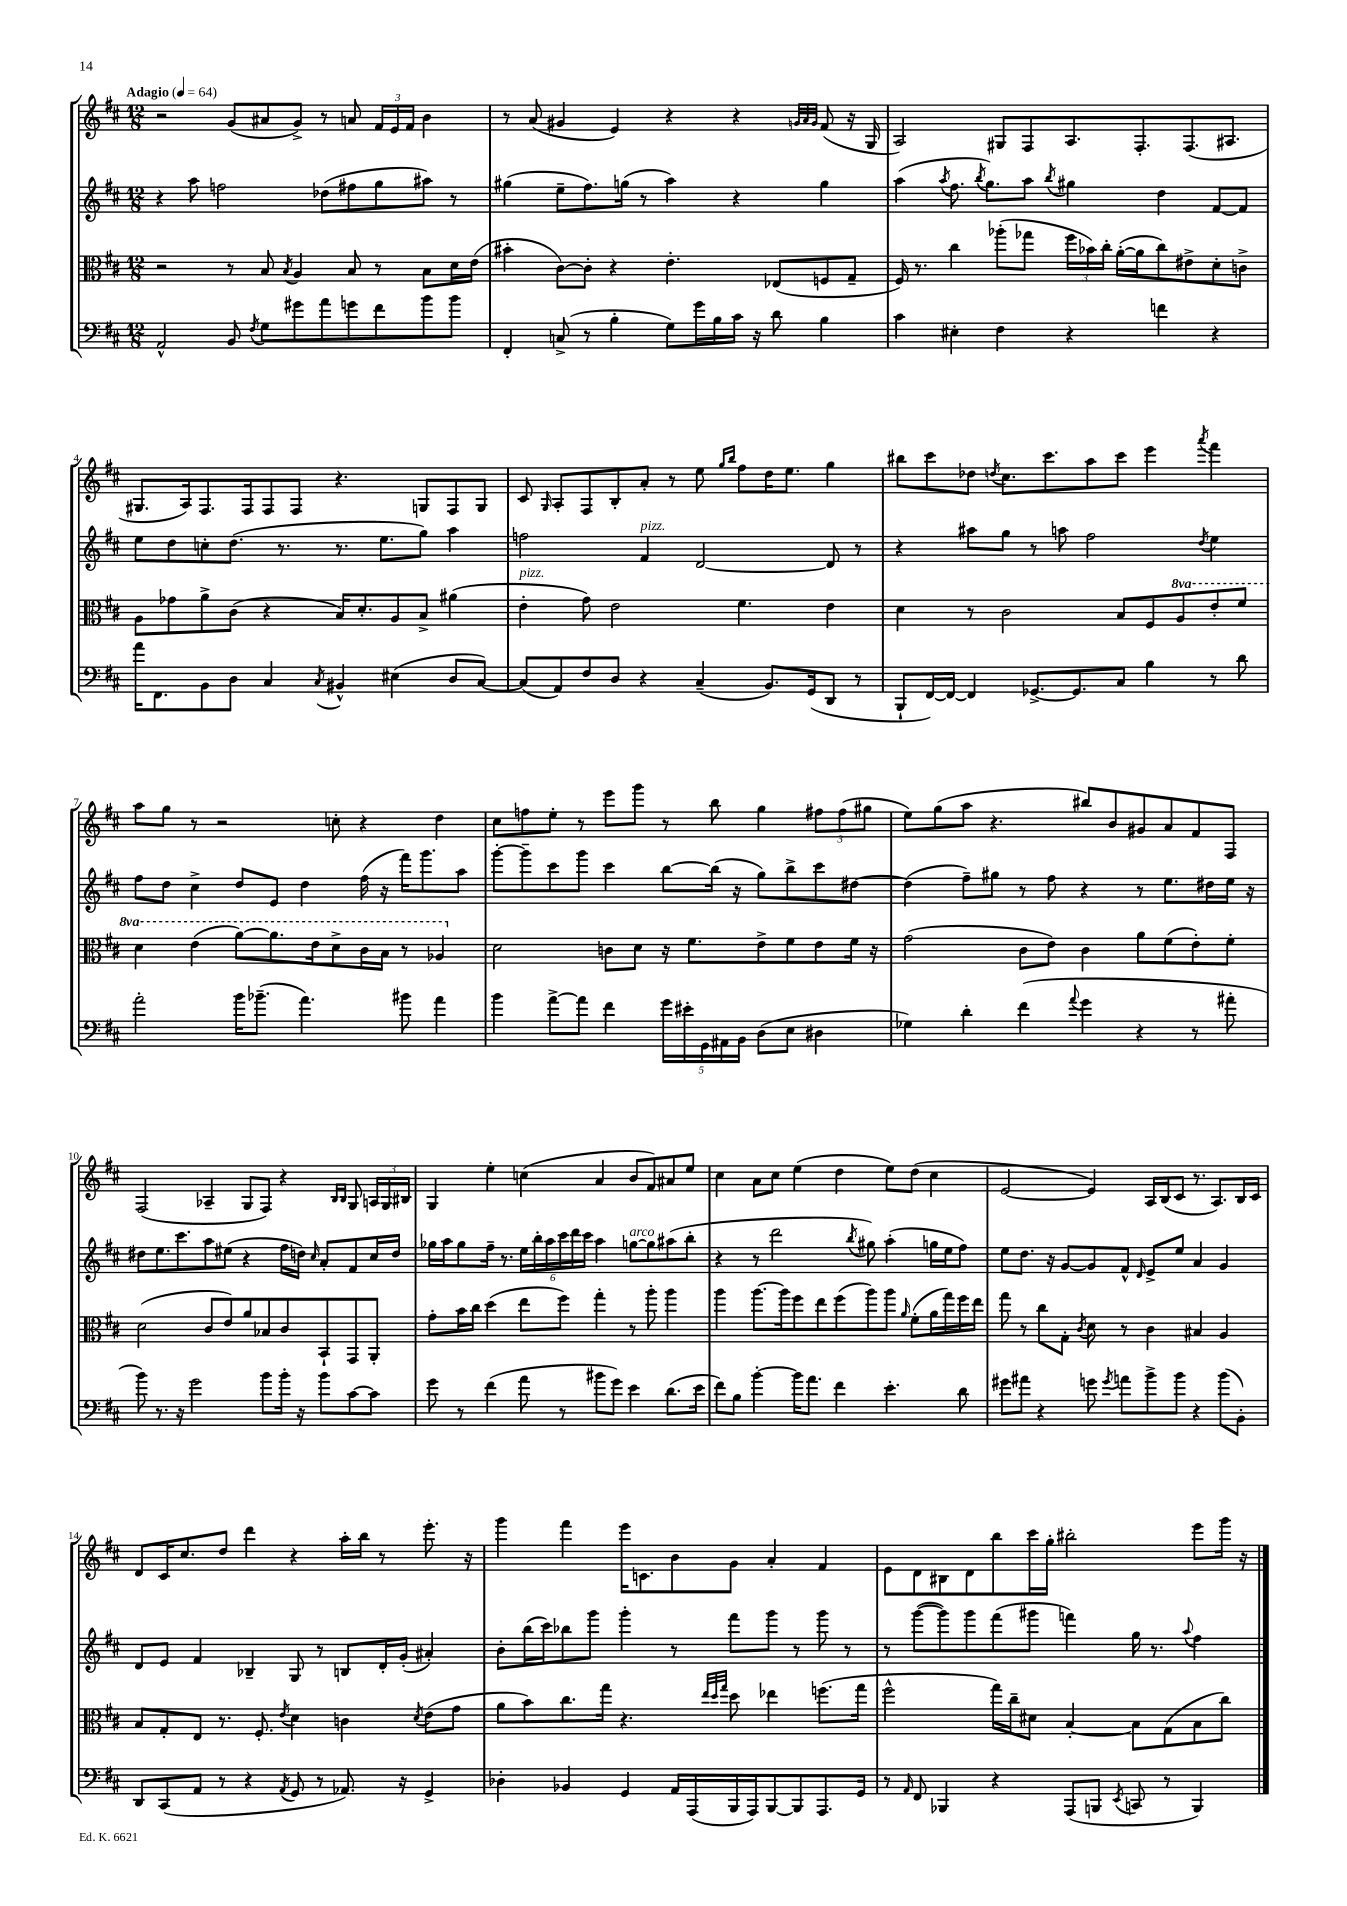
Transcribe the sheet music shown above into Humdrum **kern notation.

**kern	**kern	**kern	**kern
*part4	*part3	*part2	*part1
*staff4	*staff3	*staff2	*staff1
*clefF4	*clefC3	*clefG2	*clefG2
*k[f#c#]	*k[f#c#]	*k[f#c#]	*k[f#c#]
*M12/8	*M12/8	*M12/8	*M12/8
*MM64	*MM64	*MM64	*MM64
=1	=1	=1	=1
!	!	!	!LO:TX:a:B:t=Adagio
2AA^^/	2r	4r	2r
.	.	8aa\	.
.	.	2ffn\	.
8BB/	8r	.	(8g/L
8qF#/	.	.	.
8G\L	8B/	.	8a#X/
.	8qB/	.	.
8g#X\	4A/	.	8g^/J)
8a\	.	(8dd-X\L	8r
8gn\	8B/	8ff#X\	8an/
8f#\	8r	8gg\	24f#/LL
.	.	.	24e/
.	.	.	24f#/JJ
8b\	8B\L	8aa#X\J)	4b\
8b\J	16d\L	8r	.
.	(16e\JJ	.	.
=2	=2	=2	=2
4FF#'/	4b#X'\	(4gg#X\	8r
.	.	.	(8a/
(8Cn^/	[8c#\L)	8ee~\L	4g#X/
8r	8c#'\J]	8.ff#\)	.
4B'\	4r	.	4e/)
.	.	(16ggn\Jk	.
.	.	8r	.
8G\L)	4.e'\	4aa\)	4r
16g\L	.	.	.
16B\	.	.	.
16c#\JJ	.	4r	4r
16r	.	.	.
8d\	(8E-X/L	.	.
.	.	.	32qqgn/LLL
.	.	.	32qqa/
.	.	.	32qqg/JJJ
4B\	8Fn/	4gg\	(8f#/
.	8G~/J	.	16r
.	.	.	16G/
=3	=3	=3	=3
4c#\	16F#/)	(4aa\	2A/)
.	8.r	.	.
.	.	8qaa/	.
4E#X'\	4cc#\	8.ff#\	.
.	.	8qbb/	.
.	.	8.gg\L)	.
4F#\	(8aa-X'\L	.	8G#X/L
.	8gg-X\J	8aa\J	8F#/
.	.	8qbb/	.
4r	24ff#\LL	4gg#X\	8.A/
.	24b-X\)	.	.
.	24cc#'\JJ	.	.
.	([16a'\LL	.	.
.	16a\J]	.	8.F#'/
4fn\	8cc#\)	4dd\	.
.	8e#X^\	.	(8.F#/
4r	8d'\	[8f#/L	.
.	.	.	8.A#X/J
.	8cn^\J	8f#/J]	.
!!LO:LB:g=z
=4	=4	=4	=4
16a\KL	8A\L	8ee\L	8.G#X/L
8.FF#\	.	.	.
.	8g-X\	8dd\	.
.	.	.	16A/k)
8BB\	8a^\	8ccn'\	8.F#/
8D\J	(8c#\J	(8.dd\J	.
.	.	.	16F#/k
4C#/	4r	.	8F#/
.	.	8.r	.
.	.	.	8F#/J
8qC#/	.	.	.
4BB#X^^/	16B/KL)	8.r	4.r
.	8.d'/	.	.
.	.	8.ee\L	.
(4E#X\	8A/	.	.
.	8B^/J	8gg\J)	8Gn/L
8D/L	(4a#X\	4aa\	8F#/
[8C#/J)	.	.	8G/J
=5	=5	=5	=5
!	!LO:TX:a:i:t=pizz.	!	!
(8C#/L]	4e'\	2ffn\	8c#/
.	.	.	16qqG/
8AA/)	.	.	8A'/L
8F#/	8g\)	.	8F#/
8D/J	2e\	.	8B'/
!	!	!LO:TX:a:i:t=pizz.	!
4r	.	4f#/	8a'/J
.	.	.	8r
(4C#~/	.	[2d/	8ee\
.	.	.	16qqgg/LL
.	.	.	16qqbb/JJ
.	4.f#\	.	8ff#\L
8.BB/L)	.	.	16dd\K
.	.	.	8.ee\J
(16GG/k	.	.	.
8DD/J	4e\	8d/]	4gg\
8r	.	8r	.
=6	=6	=6	=6
8BBB`/L	4d\	4r	8bb#X\L
[16FF#/L)	.	.	8ccc#\
16FF#/JJ_	.	.	.
4FF#/]	8r	8aa#X\L	8dd-X\J
.	.	.	8qddn/
.	2c#\	8gg\J	8.cc#\L
[8.GG-X^/L	.	8r	.
.	.	.	8.ccc#\
.	.	8aan\	.
8.GG-/]	.	.	.
.	.	2ff#\	8aa\
8C#/J	8B/L	.	8ccc#\J
4B\	8F#/	.	4eee\
*	*8va	*	*
.	8a/	.	.
.	.	8qdd/	8qaaa/
8r	8ee'/	4ee\	4fff#\
8d\	8ff#/J	.	.
!!LO:LB:g=z
=7	=7	=7	=7
2a'\	4dd\	8ff#\L	8aa\L
.	.	8dd\J	8gg\J
.	(4ee\	4cc#^\	8r
.	.	.	2r
16b\KL	[8aa\L)	8dd/L	.
(8.b-X~\J	.	.	.
.	8.aa\]	8e/J	.
4.a\)	.	4dd\	.
.	16ee\k	.	.
.	8dd^\	.	8ccn'\
.	16cc#\L	(16ff#\	4r
.	16b\JJ	16r	.
8b#X\	8r	16fff#\KL)	.
.	.	8.ggg\	.
4a\	4a-X/	.	4dd\
.	.	8aa\J	.
=8	=8	=8	=8
*	*X8va	*	*
4b\	2d\	[8ggg'\L	8cc#\L
.	.	8ggg~\]	8ffn\
[8a^\L	.	8ccc#\	8ee'\J
8a\J]	.	8ggg\J	8r
4f#\	8cn\L	4ccc#\	8eee\L
.	8d\J	.	8ggg\J
20g\LL	16r	[8bb\L	8r
20e#X'\	.	.	.
.	8.f#\L	.	.
20GG\	.	.	.
.	.	(16bb\Jk]	8bb\
20AA#X\	.	.	.
.	.	16r	.
20BB\JJ	.	.	.
(8D\L	8e^\	8gg\L)	4gg\
8E\J	8f#\	8bb^\	.
4D#X\	8e\	8ccc#\	12ff#X\L
.	.	.	(12ff#\
.	16f#\Jk	[8dd#X\J	.
.	.	.	12gg#X\J
.	16r	.	.
=9	=9	=9	=9
4G-X\)	(2g\	(4dd#\]	8ee\L)
.	.	.	(8gg\
4d'\	.	8ff#~\L)	8aa\J
.	.	8gg#X\J	4.r
(4f#\	8c#\L	8r	.
.	8e\J)	8ff#\	.
8qqa/	.	.	.
4g\	4c#\	4r	8bb#X/L)
.	.	.	8b/
4r	8a\L	8r	8g#X/
.	(8f#\	8.ee\L	8a/
8r	8e'\)	.	8f#/
.	.	16dd#X\L	.
8a#X'\	8f#'\J	16ee\JJ	8F#/J
.	.	16r	.
!!LO:LB:g=z
=10	=10	=10	=10
8b\)	(2d\	8dd#X\L	(2F#/
8.r	.	8.ee\	.
16r	.	8.ccc#\	.
2g\	.	.	.
.	8c#/L	8aa\	4A-X~/
.	8e/)	(8ee#X\J	.
.	8a/	4r	8G/L
8b\L	8B-X/	.	8F#/J)
16b'\Jk	8c#/	16ff#\LL	4r
16r	.	16ddn\JJ)	.
.	.	16qqcc#/	.
8b\L	8BB`/	8a'/L	.
.	.	.	16qqB/LL
.	.	.	16qqB/JJ
[8c#\	8GG/	8f#/	8G/
8c#\J]	8AA'/J	16cc#/L	24An/LL
.	.	.	24G/
.	.	16dd/JJ	.
.	.	.	24B#X/JJ
=11	=11	=11	=11
8g\	8g'\L	16gg-X\LL	4G/
.	.	16aa\J	.
8r	16b\L	8gg-\	.
.	16cc#\JJ	.	.
(4f#\	(4dd\	16ff#~\Jk	4ee'\
.	.	8.r	.
8a\	8ee\L	24ee\LL	(4ccn\
.	.	24bb'\	.
.	.	24aa\	.
8r	8ff#\J)	24ccc#\	.
.	.	24ddd\	.
.	.	24ccc#\JJ	.
8b#X\L	4gg'\	4aa\	4a/
8g\J)	.	.	.
!	!	!LO:TX:a:i:t=arco	!
4e\	8r	[8ggn\L	8b/L
.	8aa'\	8gg\]	8f#/)
(8.d\L	4aa\	(8aa#X\	8a#X/
.	.	8bb'\J	8ee/J
16e\Jk	.	.	.
=12	=12	=12	=12
8f#\L)	4aa\	4r	4cc#\
8B\J	.	.	.
[4b'\	[8.aa\L	8r	8a\L
.	.	2ddd\	8cc#\J
.	16aa\k]	.	.
16b\KL]	8ff#\	.	(4ee\
8.a\J	.	.	.
.	8ee\	.	.
4f#\	(8ff#\	.	4dd\
.	.	8qbb/	.
.	8aa\)	8gg#X\)	.
4.e'\	8aa\J	(4aa'\	8ee\L)
.	16qqa/	.	.
.	(8f#'\L	.	(8dd\J
.	16a\L	16ggn\LL	4cc#\
.	16gg\)	16ee\J	.
8d\	16ff#\	8ff#\J)	.
.	16ee\JJ	.	.
=13	=13	=13	=13
8g#X\L	8gg\	8ee\L	[2e/
8a#X\J	8r	8.dd\J	.
4r	8cc#\L	.	.
.	.	16r	.
.	8G'\J	[8g/L	.
.	8qc#/	.	.
8gn\	8d\	8g/]	4e/])
8qg/	.	.	.
8an\L	8r	8f#^^/J	.
.	.	16qqd/	.
8b^\	4c#\	8e^/L	16A/LL
.	.	.	(16B/J
8b\J	.	8ee/J	8c#/J
4r	4B#X/	4a/	8.r
.	.	.	8.A/L)
(8b\L	4A/	4g/	.
8BB'\J)	.	.	16B/L
.	.	.	16c#/JJ
!!LO:LB:g=z
=14	=14	=14	=14
8DD/L	8B/L	8d/L	8d/L
(8CC#/	8G'/	8e/J	16c#/K
.	.	.	8.cc#/
8AA/J	8E/J	4f#/	.
8r	8.r	.	8dd/J
4r	.	4B-X~/	4ddd\
.	8.F#'/	.	.
8qAA/	8qe/	.	.
8GG/	4d\	8G/	4r
8r	.	8r	.
8.AA-X/)	4cn\	8Bn/L	16aa'\LL
.	.	.	16bb\JJ
.	.	16d'/L	8r
16r	.	(16g'/JJ	.
.	8qd/	.	.
4GG^/	(8e\L	4a#X'/)	8.eee'\
.	8g\J	.	.
.	.	.	16r
=15	=15	=15	=15
4D-X'\	8a\L	8b'\L	4ggg\
.	8b\)	(16bb\L	.
.	.	16ccc#\J)	.
4BB-X/	8.cc#\	8bb-X\	4fff#\
.	.	8ggg\J	.
.	16gg\Jk	.	.
4GG/	4.r	4ggg'\	16eee\KL
.	.	.	8.cn\
16AA/LL	.	8r	8b\
(16AAA/	.	.	.
.	32qqee/LLL	.	.
.	32qqdd/	.	.
.	32qqgg/JJJ	.	.
16BBB/	8dd\	8fff#\L	8g\J
16AAA/J)	.	.	.
[8BBB/	4ee-X\	8ggg\J	4a'/
8BBB/]	.	8r	.
8.AAA/	(8.ffn\L	8ggg\	4f#/
.	.	8r	.
16GG/Jk	16gg\Jk	.	.
=16	=16	=16	=16
8r	2ff#^^\	8r	8e\L
16qqAA/	.	.	.
8FF#/	.	([8ggg\L	8d\
4BBB-X/	.	8ggg\])	8B#X\
.	.	8ggg\	8d\
4r	16gg\LL)	(8fff#\	8bb\
.	16cc#~\J	.	.
.	8d#X\J	8ggg#X\J	16ccc#\L
.	.	.	16gg'\JJ
(8AAA/L	[4B'/	4fffn\)	2bb#X'\
8BBBn/J	.	.	.
8qEE/	.	.	.
8CCn/	8B\L]	16gg\	.
.	.	8.r	.
8r	(8G\	.	.
.	.	8qqaa/	.
4BBB/)	8B\	4ff#\	8eee\L
.	8cc#\J)	.	16ggg\Jk
.	.	.	16r
==	==	==	==
*-	*-	*-	*-
